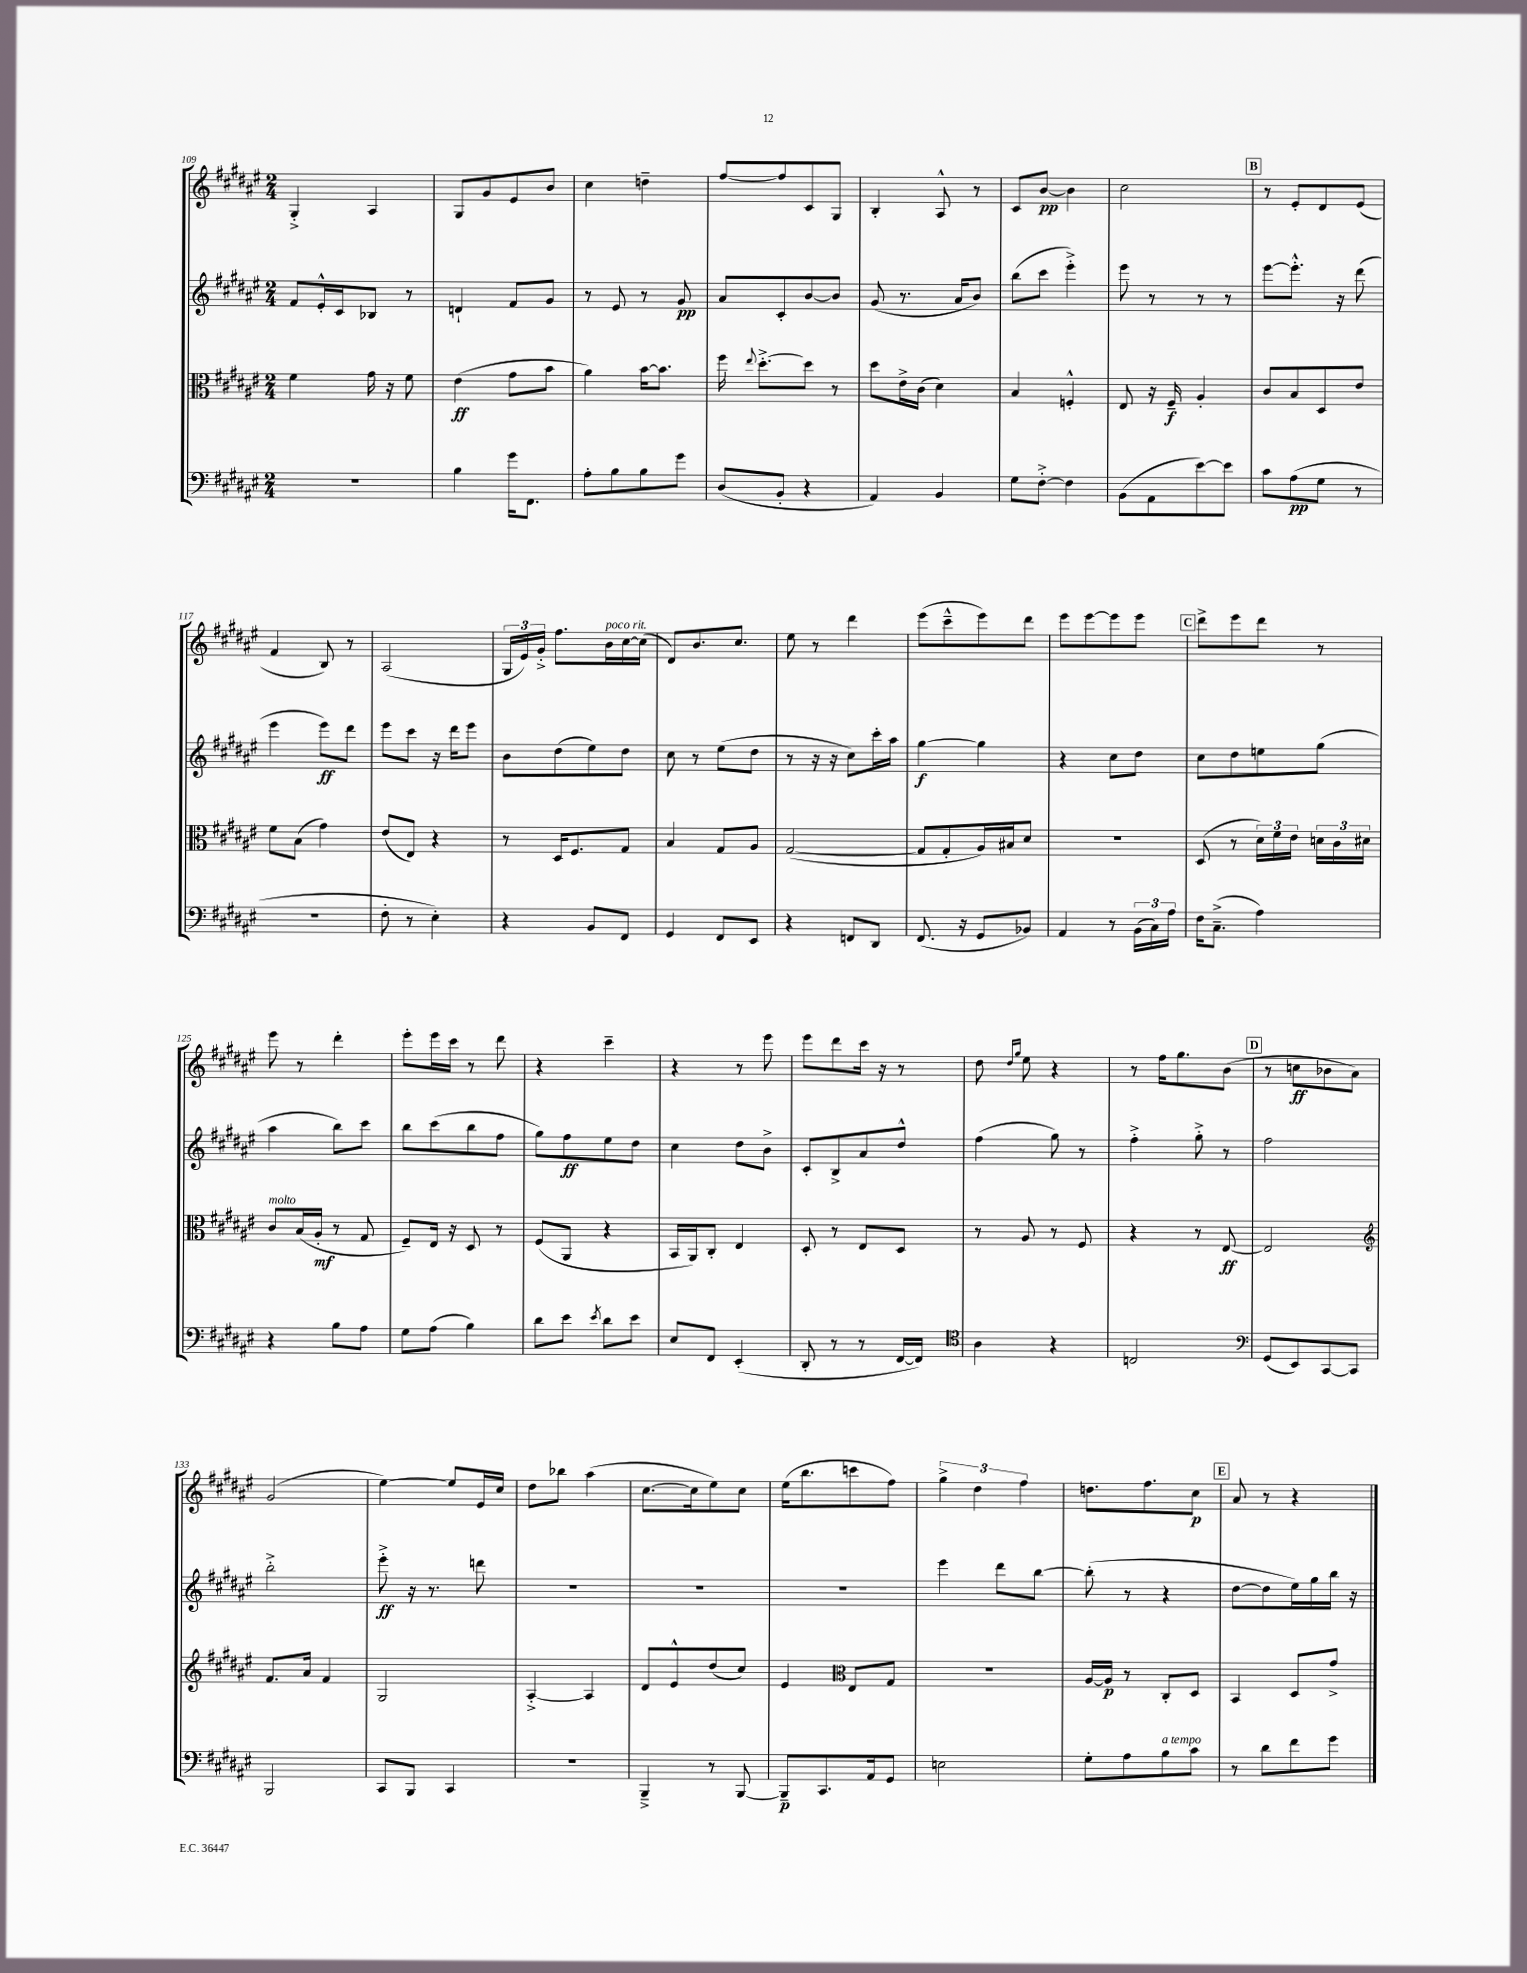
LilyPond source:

<<
\new StaffGroup <<
\new Staff = "s0" {
    \clef treble \key fis \major \numericTimeSignature \time 2/4
    \autoBeamOff gis4-.-> ais4 |
    gis8[ gis'8 eis'8 b'8] |
    cis''4 d''4-- |
    fis''8[~ fis''8 cis'8 gis8] |
    b4-. ais8-^ r8 |
    cis'8[ b'8]~\pp b'4 |
    cis''2 |
    \mark \markup { \box "B" } r8 eis'8[-. dis'8 eis'8]( |
    fis'4 b8) r8 |
    ais2( |
    \tuplet 3/2 { gis16[ eis'16) gis'16]-.-> } fis''8.[ b'16^\markup { \italic "poco rit." } cis''16~ cis''16]( |
    dis'8[) b'8. cis''8.] |
    eis''8 r8 dis'''4 |
    eis'''8[( cis'''8---^ eis'''8) dis'''8] |
    eis'''8[ eis'''8~ eis'''8 eis'''8] |
    \mark \markup { \box "C" } dis'''8[-> eis'''8 dis'''8] r8 |
    eis'''8 r8 dis'''4-. |
    eis'''8[-. eis'''16 cis'''16] r8 dis'''8 |
    r4 cis'''4-- |
    r4 r8 eis'''8 |
    eis'''8[ dis'''8 cis'''16] r16 r8 |
    dis''8 \grace { dis''16[ gis''16] } eis''8 r4 |
    r8 fis''16[ gis''8. b'8]( |
    \mark \markup { \box "D" } r8 c''8[\ff bes'8 ais'8]) |
    gis'2( |
    eis''4~) eis''8[ eis'16 cis''16] |
    dis''8[ bes''8] ais''4( |
    cis''8.[~ cis''16 eis''8) cis''8] |
    eis''16[( b''8. c'''8 fis''8]) |
    \tuplet 3/2 { gis''4-> dis''4 fis''4 } |
    d''8.[ fis''8. cis''8]\p |
    \mark \markup { \box "E" } ais'8 r8 r4 \bar "|." |
}
\new Staff = "s1" {
    \clef treble \key fis \major \numericTimeSignature \time 2/4
    \autoBeamOff fis'8[ eis'16-.-^ cis'16 bes8] r8 |
    d'4-! fis'8[ gis'8] |
    r8 eis'8 r8 gis'8\pp |
    ais'8[ cis'8-. b'8~ b'8] |
    gis'8( r8. ais'16[ b'8]) |
    b''8[( cis'''8] eis'''4-.->) |
    eis'''8 r8 r8 r8 |
    \mark \markup { \box "B" } eis'''8[~ eis'''8.]-.-^ r16 dis'''8( |
    eis'''4 eis'''8[\ff) dis'''8] |
    eis'''8[ cis'''8] r16 dis'''16[ eis'''8] |
    b'8[ dis''8( eis''8) dis''8] |
    cis''8 r8 eis''8[( dis''8] |
    r8 r16 r16 cis''8[) cis'''16-. ais''16] |
    gis''4~\f gis''4 |
    r4 cis''8[ dis''8] |
    \mark \markup { \box "C" } cis''8[ dis''8 e''8 gis''8]( |
    ais''4 b''8[) cis'''8] |
    b''8[ cis'''8( b''8 fis''8] |
    gis''8[) fis''8\ff eis''8 dis''8] |
    cis''4 dis''8[ b'8]-> |
    cis'8[-. b8-> ais'8 dis''8]-^ |
    fis''4( gis''8) r8 |
    fis''4-.-> gis''8-.-> r8 |
    \mark \markup { \box "D" } fis''2 |
    b''2-.-> |
    eis'''8-.->\ff r16 r8. d'''8 |
    R2 |
    R2 |
    R2 |
    eis'''4 dis'''8[ b''8]~ |
    b''8-.( r8 r4 |
    \mark \markup { \box "E" } dis''8[~ dis''8 eis''16) gis''16 b''16] r16 \bar "|." |
}
\new Staff = "s2" {
    \clef alto \key fis \major \numericTimeSignature \time 2/4
    \autoBeamOff fis'4 gis'16 r16 fis'8 |
    eis'4\ff( gis'8[ b'8] |
    ais'4) b'16[~ b'8.] |
    fis''16 \appoggiatura { eis''8 } dis''8.[~-.-> dis''8] r8 |
    dis''8[ eis'16-> cis'16]( dis'4) |
    b4 f4-.-^ |
    eis8 r16 fis16--\f ais4-. |
    \mark \markup { \box "B" } cis'8[ b8 dis8 eis'8] |
    fis'8[ b8]( gis'4) |
    eis'8[( eis8]) r4 |
    r8 dis16[ fis8. gis8] |
    b4 gis8[ ais8] |
    gis2~( |
    gis8[ gis8-. ais16) bis16 dis'8] |
    R2 |
    \mark \markup { \box "C" } dis8( r8 \tuplet 3/2 { dis'16[) fis'16 eis'16] } \tuplet 3/2 { d'16[ cis'16 dis'16] } |
    cis'8[^\markup { \italic "molto" } b16( ais16]-.\mf r8 gis8 |
    fis8[--) eis16] r16 dis8 r8 |
    fis8[( ais,8] r4 |
    b,16[ ais,16) cis8]-. eis4 |
    dis8-. r8 eis8[ dis8] |
    r8 ais8 r8 fis8 |
    r4 r8 eis8~\ff |
    \mark \markup { \box "D" } eis2 |
    \clef treble fis'8.[ ais'16] fis'4 |
    gis2 |
    ais4~-.-> ais4 |
    dis'8[ eis'8-^ dis''8( cis''8]) |
    eis'4 \clef alto eis8[ gis8] |
    r2 |
    ais16[~ ais16]\p r8 cis8[-. dis8] |
    \mark \markup { \box "E" } b,4 dis8[ gis'8]-> \bar "|." |
}
\new Staff = "s3" {
    \clef bass \key fis \major \numericTimeSignature \time 2/4
    \autoBeamOff R2 |
    b4 gis'16[ fis,8.] |
    ais8[-. b8 b8 gis'8] |
    dis8[( b,8]-. r4 |
    ais,4) b,4 |
    gis8[ fis8]~-.-> fis4 |
    b,8[( ais,8 eis'8~) eis'8] |
    \mark \markup { \box "B" } cis'8[ ais8\pp( gis8] r8 |
    r2 |
    fis8-. r8 eis4-.) |
    r4 b,8[ fis,8] |
    gis,4 fis,8[ eis,8] |
    r4 f,8[ dis,8] |
    fis,8.( r16 gis,8[ bes,8]) |
    ais,4 r8 \tuplet 3/2 { b,16[( cis16) ais16] } |
    \mark \markup { \box "C" } fis16[ cis8.]--->( ais4) |
    r4 b8[ ais8] |
    gis8[ ais8]( b4) |
    dis'8[ eis'8] \acciaccatura { eis'8 } dis'8[ eis'8] |
    eis8[ fis,8] eis,4-.( |
    dis,8-. r8 r8 fis,16[~ fis,16]) |
    \clef tenor ais4 r4 |
    c2 |
    \mark \markup { \box "D" } \clef bass gis,8[( eis,8) cis,8~ cis,8] |
    b,,2 |
    cis,8[ b,,8] cis,4 |
    r2 |
    b,,4---> r8 b,,8~ |
    b,,8[--\p cis,8. ais,16 gis,8] |
    e2 |
    gis8[-. ais8 b8^\markup { \italic "a tempo" } cis'8] |
    \mark \markup { \box "E" } r8 dis'8[ fis'8 gis'8] \bar "|." |
}
>>
>>
\layout { \context { \Score currentBarNumber = #109 } }
